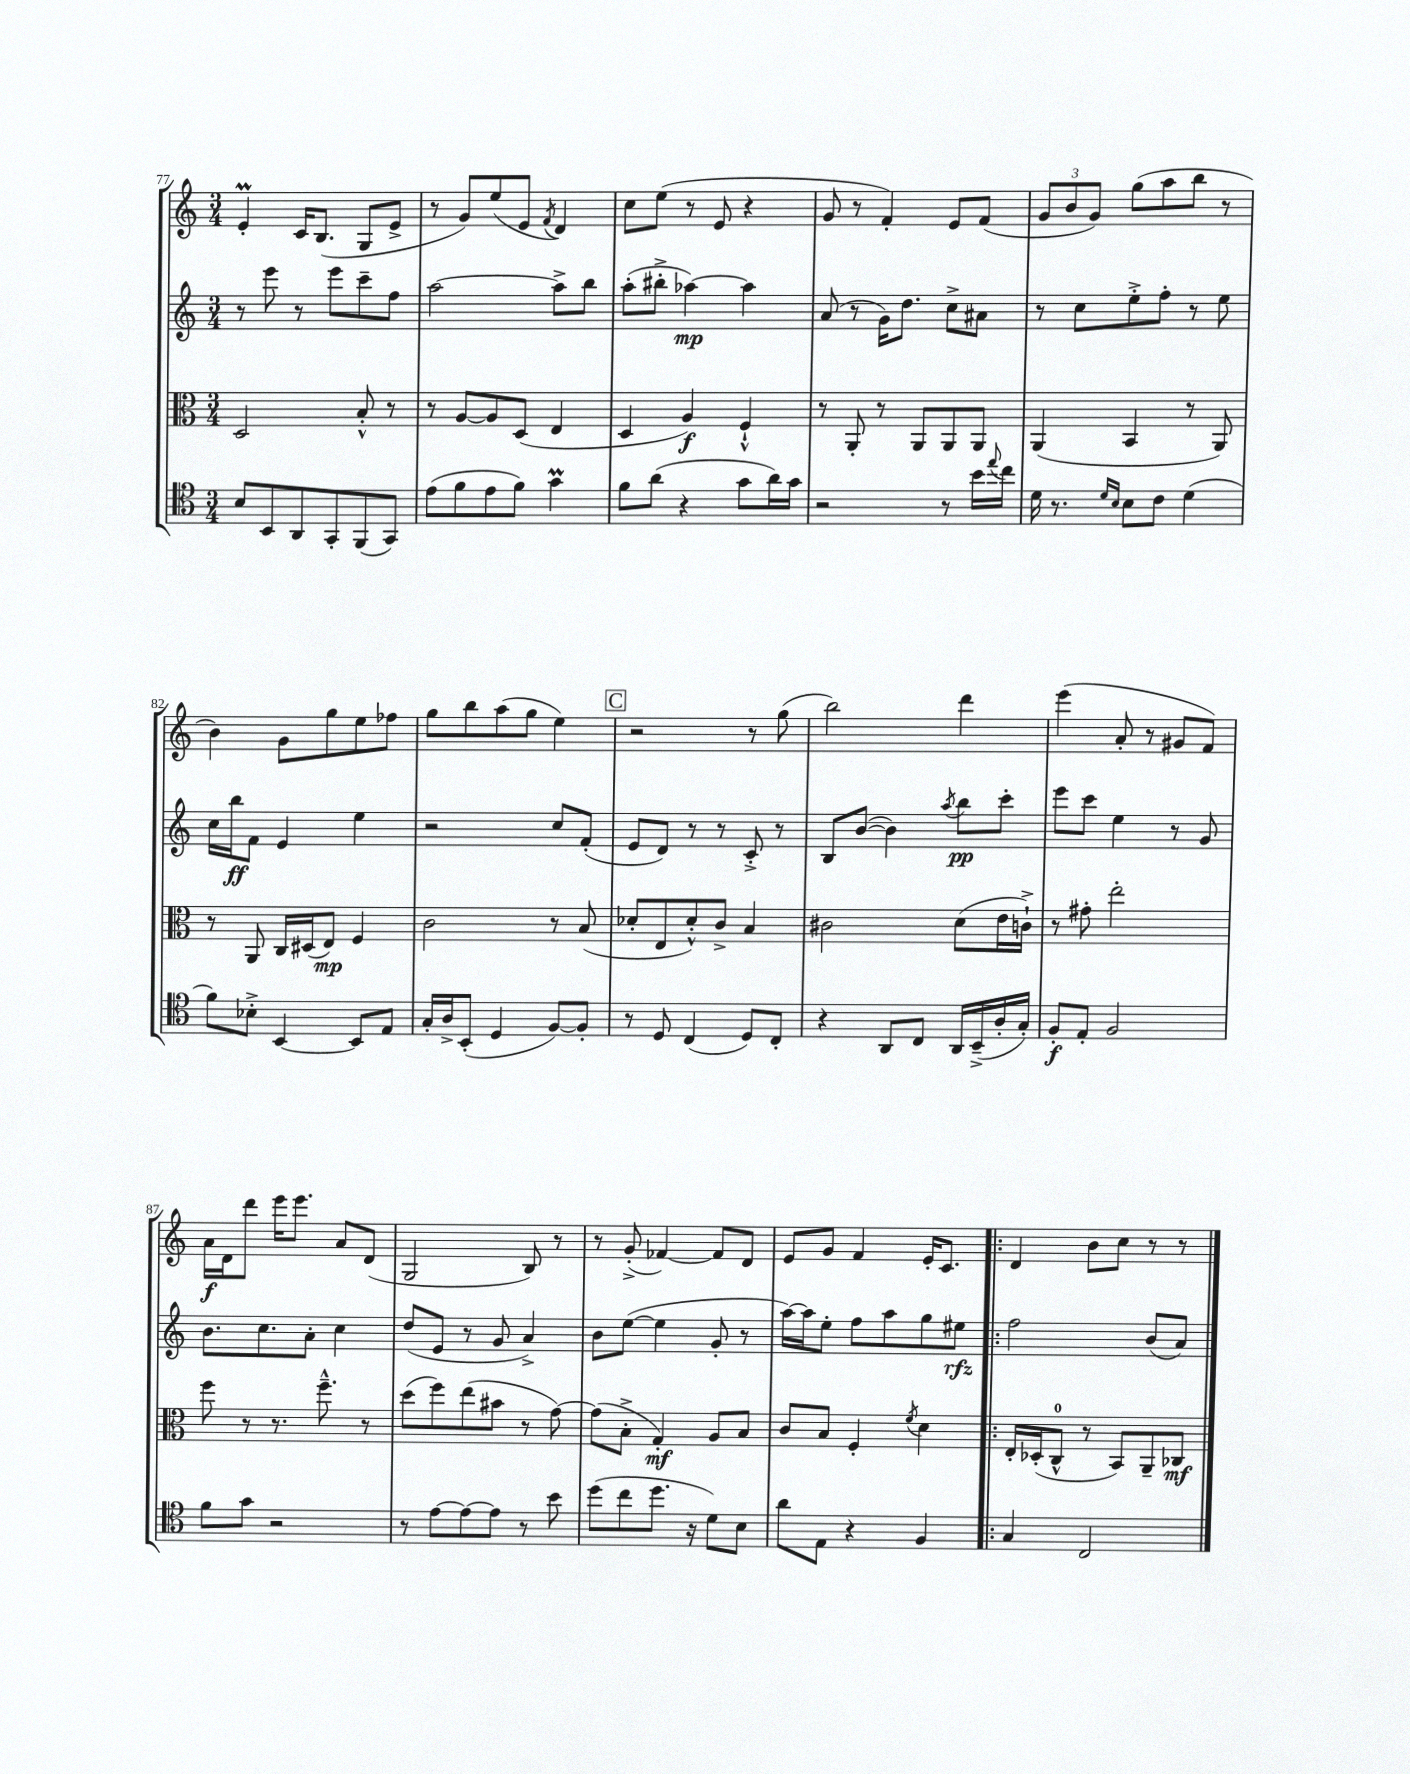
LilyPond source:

<<
\new StaffGroup <<
\new Staff = "s0" {
    \clef treble \key c \major \numericTimeSignature \time 3/4
    e'4-.\prall c'16 b8.( g8 e'8-> |
    r8 g'8) e''8( e'8 \acciaccatura { f'8 } d'4) |
    c''8 e''8( r8 e'8 r4 |
    g'8 r8 f'4-.) e'8 f'8( |
    \tuplet 3/2 { g'8 b'8 g'8) } g''8( a''8 b''8 r8 |
    b'4) g'8 g''8 e''8 fes''8 |
    g''8 b''8 a''8( g''8 e''4) |
    \mark \markup { \box "C" } r2 r8 g''8( |
    b''2) d'''4 |
    e'''4( a'8-. r8 gis'8 f'8) |
    a'16\f d'16 d'''8 e'''16 e'''8. a'8 d'8( |
    g2 b8) r8 |
    r8 g'8-.->( fes'4~) fes'8 d'8 |
    e'8 g'8 f'4 e'16-. c'8. |
    \bar ".|:" d'4 b'8 c''8 r8 r8 \bar "|." |
}
\new Staff = "s1" {
    \clef treble \key c \major \numericTimeSignature \time 3/4
    r8 e'''8 r8 e'''8 c'''8-- f''8 |
    a''2~ a''8-> b''8 |
    a''8-.( bis''8-.-> aes''4~\mp) aes''4 |
    a'8( r8 g'16) d''8. c''8-> ais'8 |
    r8 c''8 e''8-.-> f''8-. r8 e''8 |
    c''16 b''16\ff f'8 e'4 e''4 |
    r2 c''8 f'8-.( |
    \mark \markup { \box "C" } e'8 d'8) r8 r8 c'8-.-> r8 |
    b8 b'8~( b'4) \acciaccatura { a''8 } b''8\pp c'''8-. |
    e'''8 c'''8 e''4 r8 g'8 |
    b'8. c''8. a'8-. c''4 |
    d''8( e'8 r8 g'8 a'4->) |
    b'8 e''8~( e''4 g'8-. r8 |
    a''16~) a''16 e''8-. f''8 a''8 g''8 eis''8\rfz |
    \bar ".|:" f''2 b'8( a'8) \bar "|." |
}
\new Staff = "s2" {
    \clef alto \key c \major \numericTimeSignature \time 3/4
    d2 b8-.-^ r8 |
    r8 a8~ a8 d8( e4 |
    d4 a4\f) f4-!-^ |
    r8 a,8-. r8 a,8 a,8 a,8 |
    a,4( b,4 r8 a,8) |
    r8 a,8 c16 dis16( e8\mp) f4 |
    c'2 r8 b8( |
    \mark \markup { \box "C" } des'8-. e8 des'8-.-^) c'8-> b4 |
    cis'2 d'8( e'16 c'16-!->) |
    r8 gis'8-. e''2-. |
    f''8 r8 r8. f''8.---^ r8 |
    d''8( f''8) e''8( bis'8 r8 g'8~) |
    g'8( b8-.-> g4-.\mf) a8 b8 |
    c'8 b8 f4-. \acciaccatura { f'8 } d'4 |
    \bar ".|:" e16-. des16-.( c8-0-^ r8 b,8) a,8-- ces8\mf \bar "|." |
}
\new Staff = "s3" {
    \clef tenor \key c \major \numericTimeSignature \time 3/4
    b8 b,8 a,8 g,8-. f,8( g,8) |
    e'8( f'8 e'8 f'8) g'4\prall |
    f'8 a'8( r4 g'8 a'16) g'16 |
    r2 r8 b'16 \appoggiatura { e''8 } c''16 |
    d'16 r8. \grace { d'16 b16 } b8 c'8 d'4( |
    f'8) bes8-.-> b,4~ b,8 e8 |
    g16-. a16-> b,8-.( d4 f8~) f8-. |
    \mark \markup { \box "C" } r8 d8 c4( d8) c8-. |
    r4 a,8 c8 a,16 b,16--->( a16-. g16-.) |
    f8-.\f e8-. f2 |
    f'8 g'8 r2 |
    r8 e'8~ e'8~ e'8 r8 b'8 |
    d''8( c''8 d''8. r16 d'8) b8 |
    a'8 e8 r4 f4 |
    \bar ".|:" g4 c2 \bar "|." |
}
>>
>>
\layout { \context { \Score currentBarNumber = #77 } }
